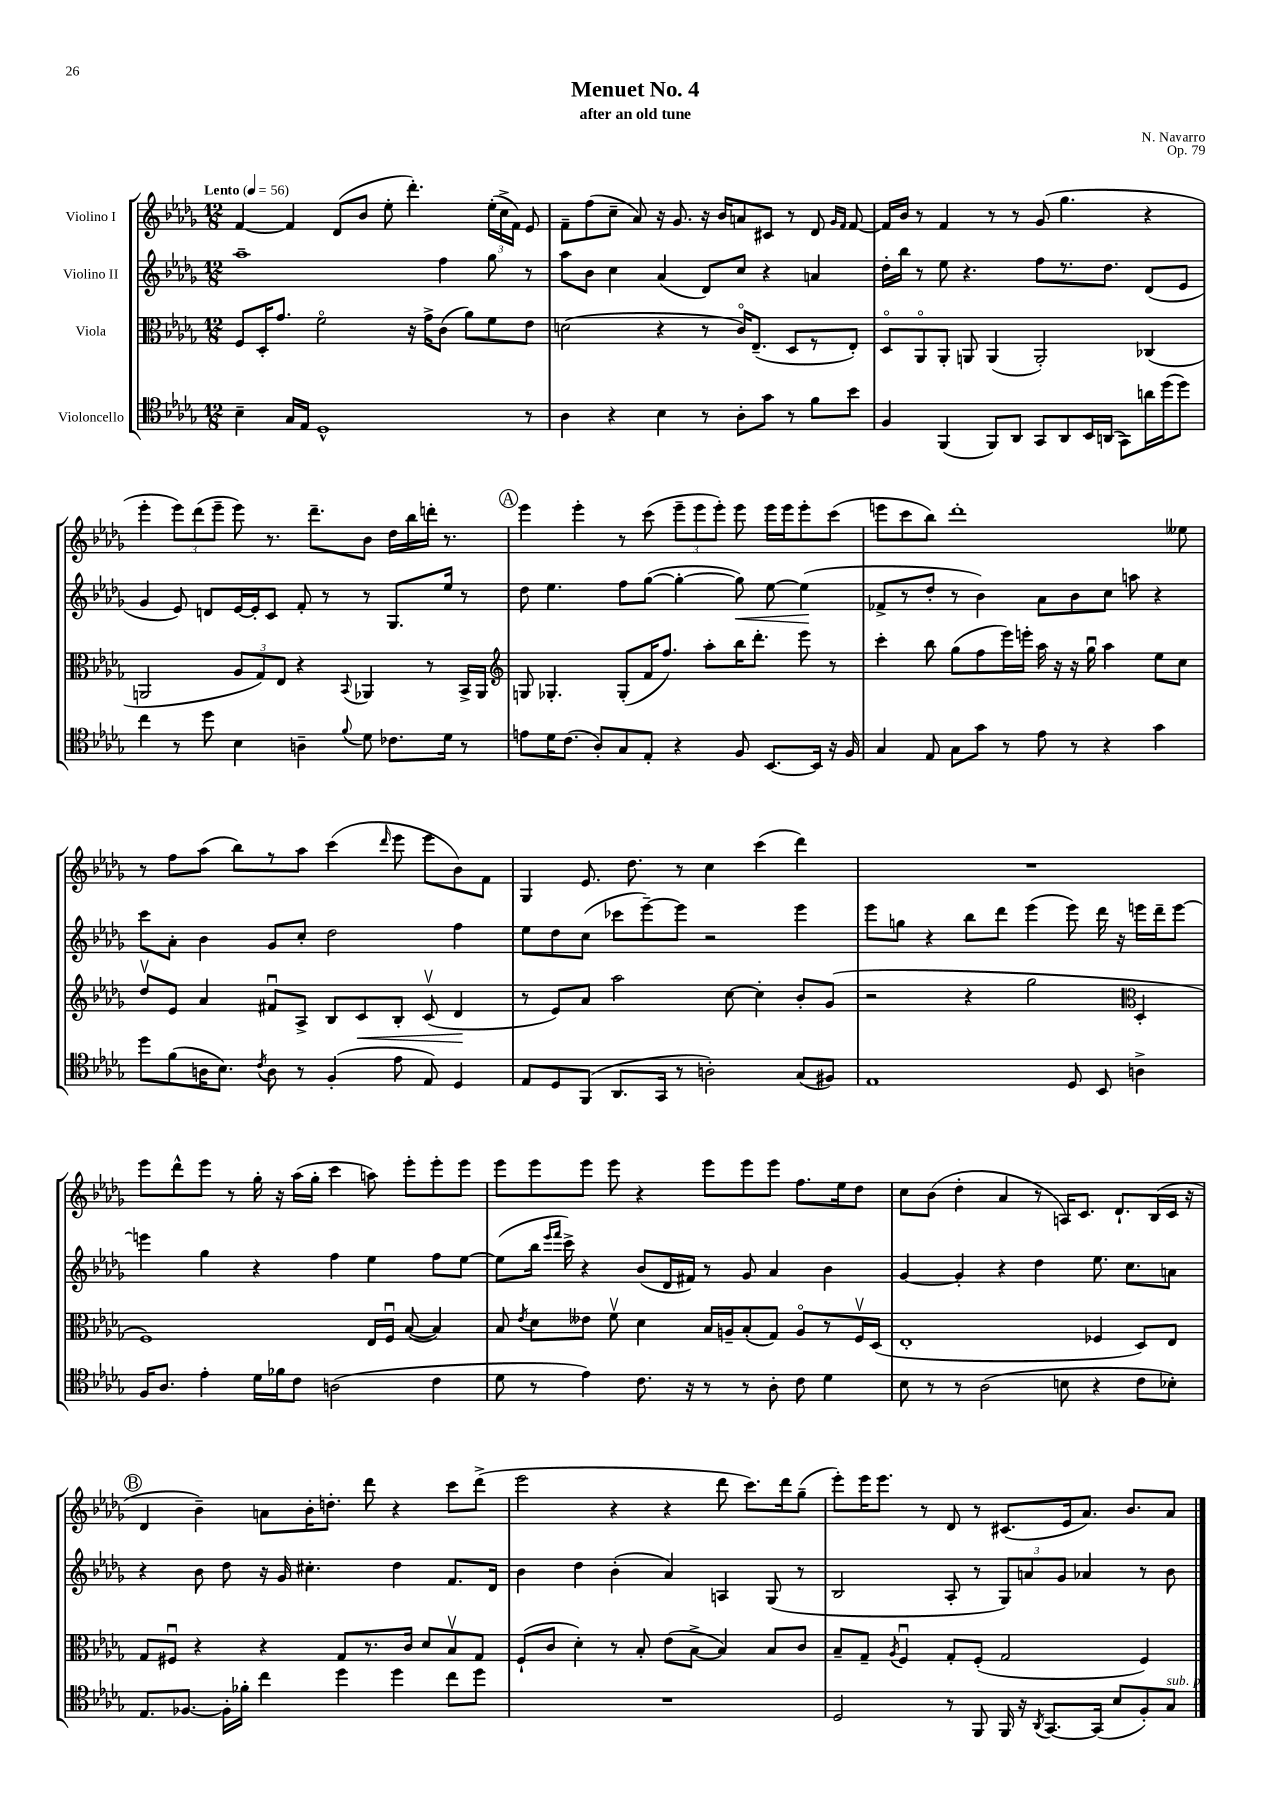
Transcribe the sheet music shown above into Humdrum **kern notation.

**kern	**kern	**kern	**kern
*staff4	*staff3	*staff2	*staff1
*clefC4	*clefC3	*clefG2	*clefG2
*k[b-e-a-d-g-]	*k[b-e-a-d-g-]	*k[b-e-a-d-g-]	*k[b-e-a-d-g-]
*M12/8	*M12/8	*M12/8	*M12/8
*MM56	*MM56	*MM56	*MM56
4B-~	8F	1aa-~	[4f
.	16D-'	.	.
.	8.g-	.	.
16G-	.	.	4f]
16E-	.	.	.
1D-^^	2fo	.	.
.	.	.	(8d-
.	.	.	8b-
.	.	.	8ee-'
.	16r	.	4.ddd-')
.	16g-^	.	.
.	(8c	4ff	.
.	8a-)	.	.
.	8f	8gg-	(24ee-'
.	.	.	24cc^
.	.	.	24f)
8r	8e-	8r	8e-
=	=	=	=
4A-	(2d	8aa-	8f~
.	.	8b-	(8ff
4r	.	4cc	8cc~
.	.	.	8a-)
4B-	4r	(4a-	16r
.	.	.	8.g-
8r	8r	8d-)	16r
.	.	.	16b-
8A-'	16co)	8cc	8a
.	(8.E-~	.	.
8g-	.	4r	8c#
8r	8D-	.	8r
8f	8r	4a	8d-
.	.	.	16qqg-
.	.	.	16qqf
8b-	8E-')	.	[8f
=	=	=	=
4F	8D-o	16dd-'	16f]
.	.	16bb-	16b-
.	8AA-o	8r	8r
(4FF	8AA-'	8ee-	4f
.	8AA	4.r	.
8FF)	(4AA	.	8r
8AA-	.	.	8r
8GG-	2AA')	8ff	(8g-
8AA-	.	8.r	4.gg-
16BB-	.	.	.
(16AA	.	8.dd-	.
8GG-)	.	.	.
16a	(4C-	(8d-	4r
(16dd-	.	.	.
8dd-)	.	8e-	.
=	=	=	=
4cc	2AA	4g-	4eee-'
8r	.	8e-)	12eee-)
.	.	.	(12ddd-
8dd-	.	8d	.
.	.	.	12eee-~
4B-	12A-	[16e-	8eee-)
.	.	16e-']	.
.	12G-)	.	.
.	.	8c	8.r
.	12E-	.	.
4A~	4r	8f'	.
.	.	.	8.ddd-~
.	.	8r	.
8qqf	8qqBB-	.	.
8d-	4AA-	8r	8b-
8.c-	.	8.G-	16dd-
.	.	.	16bb-
.	8r	.	16ddd'
16d-	.	16ee-	8.r
8r	16BB-^	8r	.
.	16AA-	.	.
=	=	=	=
*	*clefG2	*	*
8e	8G	8dd-	4eee-
16d-	4.G-'	4.ee-	.
(8.c	.	.	.
.	.	.	4eee-'
8A-')	.	.	.
8G-	(8G-'	8ff	8r
8E-'	16f	([8gg-	(8ccc
.	8.ff)	.	.
4r	.	4gg-'_	12eee-~
.	.	.	12eee-
.	8aa-'	.	.
.	.	.	12eee-')
8F	16bb-	8gg-])	8eee-
.	8.ddd-'	.	.
[8.BB-	.	[8ee-	16eee-
.	.	.	16eee-
.	8eee-	(4ee-]	8eee-'
16BB-]	.	.	.
16r	8r	.	(8ccc
16F	.	.	.
=	=	=	=
4G-	4ccc'	8f-^	8eee
.	.	8r	8ccc
8E-	8bb-	8dd-'	8bb-)
8G-	(8gg-	8r	1ddd-'
8g-	8ff	4b-)	.
8r	16eee-)	.	.
.	16eee'	.	.
8e-	16aa-	8a-	.
.	16r	.	.
8r	16r	8b-	.
.	16gg-u	.	.
4r	4aa-	8cc	.
.	.	8aa	.
4g-	8ee-	4r	.
.	8cc	.	8ee--
=	=	=	=
8dd-	8dd-v	8ccc	8r
(8f	8e-	8a-'	8ff
16A	4a-	4b-	(8aa-
8.B-)	.	.	.
.	.	.	8bb-)
8qc	.	.	.
8A	8f#u	8g-	8r
8r	8A-^	8cc'	8aa-
(4F'	8B-	2dd-	(4ccc
.	8c	.	.
.	.	.	16qqddd-
8e-	8B-'	.	8eee-
8E-)	(8cv	.	8eee-
4D-	4d-	4ff	8b-)
.	.	.	8f
=	=	=	=
8E-	8r	8ee-	4G-
8D-	8e-)	8dd-	.
(8FF	8a-	(8cc	8.e-
8.AA-	2aa-	8ccc-	.
.	.	.	8.dd-
.	.	[8eee-~)	.
16GG-	.	.	.
8r	.	8eee-]	8r
2A')	.	2r	4cc
.	[8cc	.	.
.	4cc']	.	(4ccc
(8G-	8b-'	4eee-	4ddd-)
8F#)	(8g-	.	.
=	=	=	=
1E-	2r	8eee-	1.r
.	.	8gg	.
.	.	4r	.
.	4r	8bb-	.
.	.	8ddd-	.
.	2gg-	(4eee-	.
8D-	.	8eee-)	.
8BB-	.	16ddd-	.
.	.	16r	.
*	*clefC3	*	*
4A^	4D-'	16eee	.
.	.	16ddd-~	.
.	.	[8eee	.
=	=	=	=
16F	1F)	4eee]	8eee-
8.A-	.	.	.
.	.	.	8ddd-^^
4e-'	.	4gg-	8eee-
.	.	.	8r
16d-	.	4r	16gg-'
16f-	.	.	16r
8c	.	.	(16aa-
.	.	.	16gg-'
(2A	.	4ff	4ccc
.	16E-	4ee-	8aa)
.	16Fu	.	.
.	([8B-	.	8eee-'
4c	4B-])	8ff	8eee-'
.	.	[8ee-	8eee-
=	=	=	=
8d-	8B-	(8ee-]	8eee-
.	8qe-	.	.
8r	8d-	16bb-	8eee-
.	.	16qqeee-	.
.	.	16qqfff	.
.	.	16ccc^)	.
4e-)	8e--	4r	8eee-
.	8fv	.	8eee-
8.c	4d-	(8b-	4r
.	.	16d-	.
16r	.	16f#)	.
8r	16B-	8r	8eee-
.	16A~	.	.
8r	(8B-'	8g-	8eee-
8A-'	8G-)	4a-	8eee-
8c	8Ao	.	8.ff
4d-	8r	4b-	.
.	.	.	16ee-
.	16Fv	.	8dd-
.	(16D-	.	.
=	=	=	=
8B-	1E-'	[4g-	8cc
8r	.	.	(8b-
8r	.	4g-']	4dd-'
(2A-	.	.	.
.	.	4r	4a-
.	.	4dd-	8r
8B	.	.	16A)
.	.	.	8.c
4r	4F-	8.ee-	.
.	.	.	8.d-`
.	.	8.cc	.
8c	8D-)	.	.
.	.	.	(16B-
8B-')	8E-	8a	16c
.	.	.	16r
=	=	=	=
8.E-	8G-	4r	4d-
.	8F#u	.	.
[8.F-	.	.	.
.	4r	8b-	4b-~)
16F-']	.	8dd-	.
16f-'	.	.	.
4cc	4r	16r	8a
.	.	16g-	.
.	.	4.cc#'	16b-'
.	.	.	8.dd'
4dd-	8G-	.	.
.	8.r	.	8ddd-
4dd-	.	4dd-	4r
.	16c	.	.
.	8d-	.	.
8cc	8B-v	8.f	8ccc
8dd-	8G-	.	(8ddd-^
.	.	16d-	.
=	=	=	=
1.r	(8F`	4b-	2eee-
.	8c	.	.
.	4d-')	4dd-	.
.	8r	(4b-'	4r
.	8B-'	.	.
.	(8e-	4a-)	4r
.	[8B-^	.	.
.	4B-])	4A	8ddd-
.	.	.	8.ccc)
.	8B-	(8G-	.
.	.	.	16ddd-
.	8c	8r	(8gg-~
=	=	=	=
2D-	8B-~	2B-	8eee-')
.	8G-~	.	16eee-
.	.	.	8.eee-
.	8qA-	.	.
.	4Fu	.	.
.	.	.	8r
8r	8G-'	8A-'	8d-
8FF	(8F'	8r	8r
16FF	2G-	12G-)	(8.c#
16r	.	.	.
.	.	12a	.
8qAA-	.	.	.
[8.GG-	.	.	.
.	.	12g-	.
.	.	.	16e-
.	.	4a-	8.a-)
(16GG-]	.	.	.
8B-	.	.	.
.	.	.	8.b-
8F')	4F)	8r	.
8G-	.	8b-	8a-
==	==	==	==
*-	*-	*-	*-
